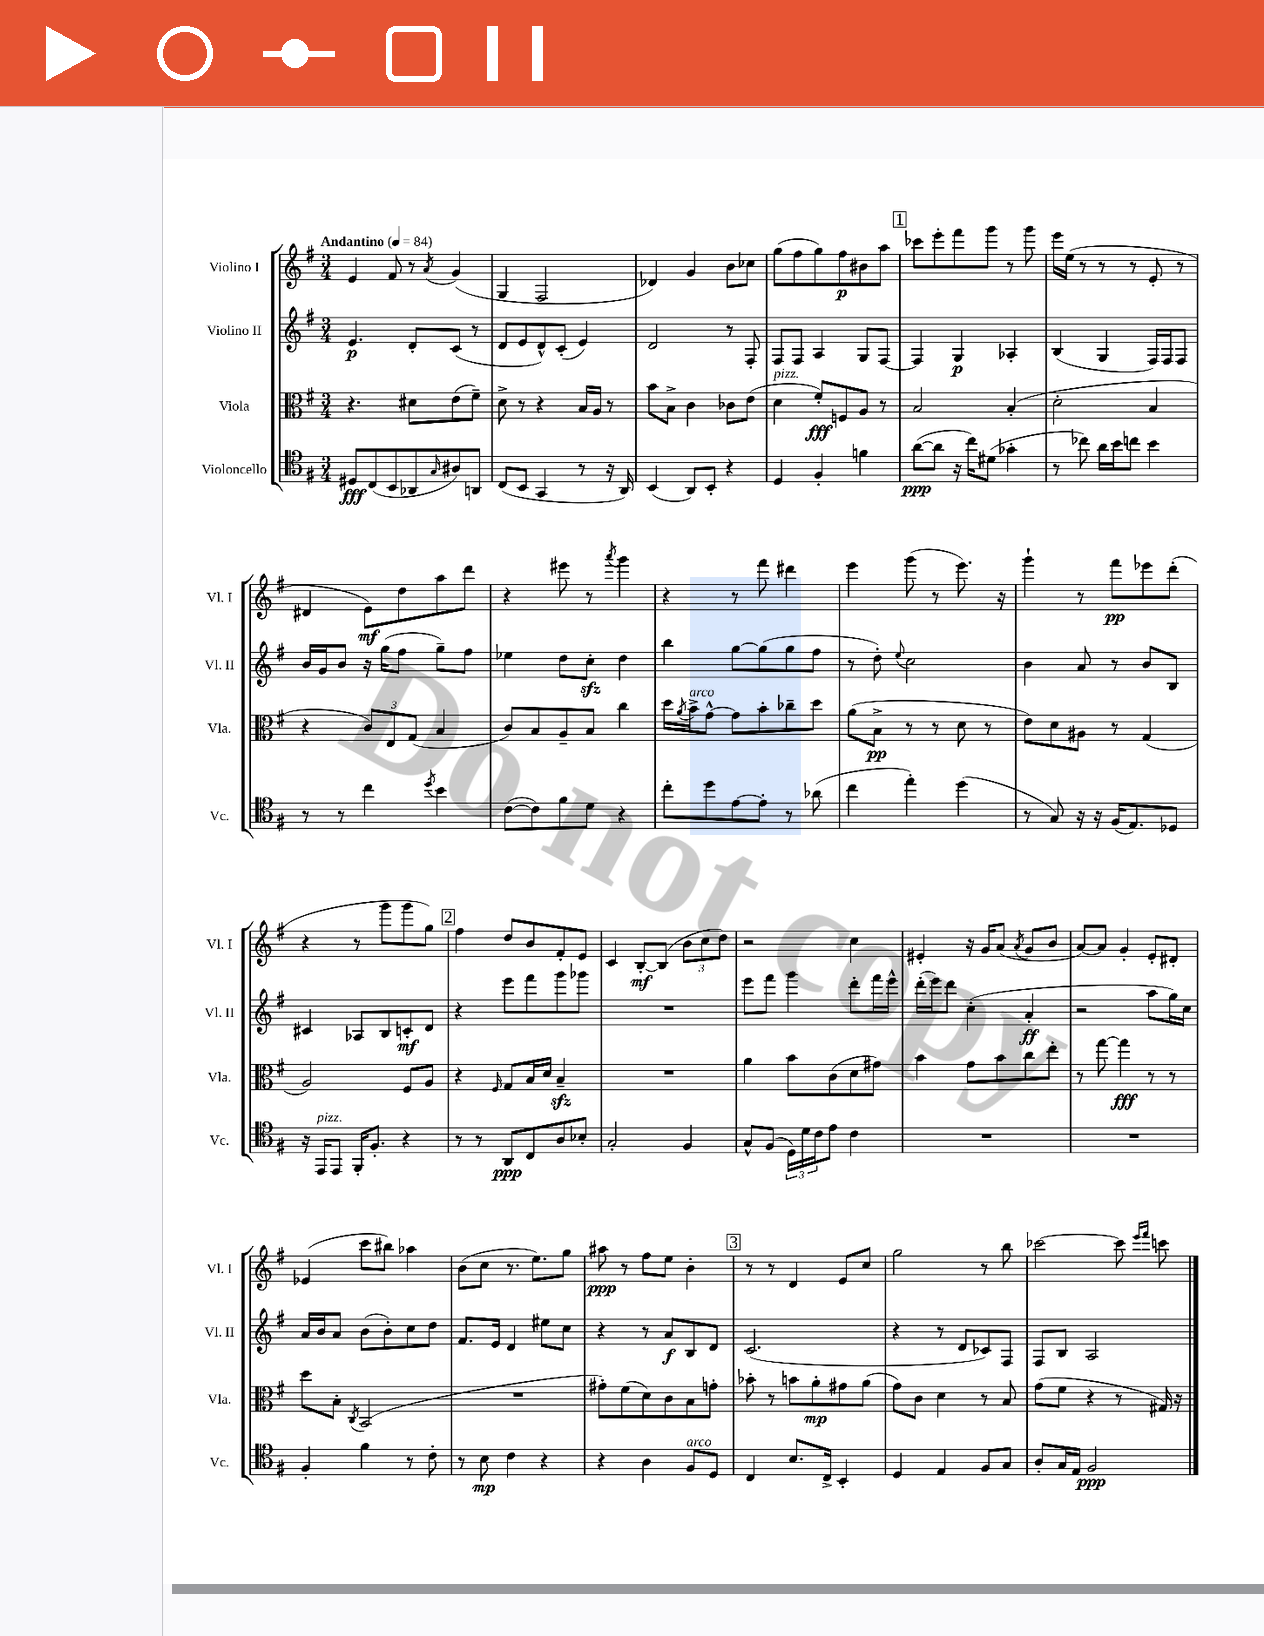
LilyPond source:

<<
\new StaffGroup <<
\new Staff = "s0" \with { instrumentName = "Violino I" shortInstrumentName = "Vl. I" } {
    \clef treble \key g \major \numericTimeSignature \time 3/4 \tempo "Andantino" 4 = 84
    e'4 fis'8 r8 \acciaccatura { a'8 } g'4( |
    g4 fis2 |
    des'4) g'4 b'8 ces''8 |
    g''8( fis''8 g''8) fis''8\p bis'8 a''8 |
    \mark \markup { \box "1" } ces'''8 e'''8-. fis'''8 g'''8 r8 g'''8 |
    e'''16 e''16( r8 r8 r8 e'8-. r8 |
    dis'4 e'8\mf) d''8 a''8 d'''8 |
    r4 eis'''8 r8 \acciaccatura { a'''8 } g'''4 |
    r4 r8 fis'''8 dis'''4 |
    e'''4 g'''8( r8 e'''8.) r16 |
    g'''4-! r8 fis'''8\pp ees'''8 d'''8-.( |
    r4 r8 g'''8 g'''8 g''8) |
    \mark \markup { \box "2" } fis''4 d''8 b'8 fis'8-. e'8 |
    c'4 b8~-.\mf b8( \tuplet 3/2 { b'8 c''8 d''8) } |
    r2 c''4 |
    eis'4-. r16 g'16 a'8( \acciaccatura { a'8 } g'8 b'8 |
    a'8~) a'8 g'4-. e'8-. dis'8-. |
    ees'4( c'''8 bis''8) aes''4 |
    b'8( c''8 r8. e''8.) g''8 |
    ais''8\ppp r8 fis''8 e''8 b'4-. |
    \mark \markup { \box "3" } r8 r8 d'4 e'8 c''8 |
    g''2 r8 b''8 |
    ces'''2~ ces'''8 \grace { e'''16 fis'''16 } c'''8 \bar "|." |
}
\new Staff = "s1" \with { instrumentName = "Violino II" shortInstrumentName = "Vl. II" } {
    \clef treble \key g \major \numericTimeSignature \time 3/4
    e'4.\p d'8-. c'8( r8 |
    d'8 e'8 d'8-^) c'8-.( e'4) |
    d'2 r8 fis8-. |
    fis8 fis8 a4 g8 fis8~ |
    \mark \markup { \box "1" } fis4 g4\p aes4-. |
    b4( g4 fis16) fis16 fis8 |
    b'16 g'16 b'8 r16 g''16( fis''8 g''8--) fis''8 |
    ees''4 d''8 c''8-.\sfz d''4 |
    b''4 g''8~ g''8( g''8 fis''8 |
    r8 d''8-.) \appoggiatura { e''8 } c''2 |
    b'4 a'8 r8 b'8 b8 |
    cis'4 aes8 b8 c'8-.\mf d'8 |
    \mark \markup { \box "2" } r4 e'''8 fis'''8 g'''8 ges'''8 |
    R2. |
    e'''8 fis'''8 g'''4 d'''8-. fis'''16 e'''16-^ |
    d'''16-.( e'''16) d'''8 c''4-.( a'4-.\ff |
    r2 a''8 g''16) c''16 |
    a'16 b'16 a'8 b'8( b'8-.) c''8 d''8 |
    fis'8. e'16 d'4 eis''8 c''8 |
    r4 r8 a'8\f b8 d'8 |
    \mark \markup { \box "3" } c'2.( |
    r4 r8 d'8 ces'8) fis8 |
    fis8 b8 a2 \bar "|." |
}
\new Staff = "s2" \with { instrumentName = "Viola" shortInstrumentName = "Vla." } {
    \clef alto \key g \major \numericTimeSignature \time 3/4
    r4. dis'8 e'8( fis'8--) |
    d'8-> r8 r4 b16 a16 r8 |
    b'8 b8-> c'4 ces'8 e'8( |
    d'4^\markup { \italic "pizz." } fis'8-.\fff) f8 a8 r8 |
    \mark \markup { \box "1" } b2 b4-.( |
    d'2-. b4 |
    r4 \tuplet 3/2 { c'8) e8 g8( } b4 |
    c'8) b8 a8-- b8 c''4 |
    d''16 \acciaccatura { a'8 } b'16->^\markup { \italic "arco" } g'8~-^ g'8 b'8-. ces''8-- d''8 |
    a'8( b8->\pp r8 r8 d'8 r8 |
    e'8) d'8 ais8 r8 g4( |
    a2) fis8 a8 |
    \mark \markup { \box "2" } r4 \grace { fis16 } g8 b16 d'16 b4--\sfz |
    R2. |
    a'4 b'8 c'8( d'8 gis'8) |
    b'4 g'8 b'8 c''8 e''8-. |
    r8 g''8~ g''4\fff r8 r8 |
    d''8 b8-. \acciaccatura { c8 } b,2( |
    R2. |
    gis'8-.) fis'8( d'8) c'8 b8 g'8-. |
    \mark \markup { \box "3" } bes'8-. r8 b'8 a'8-.\mp gis'8 a'8( |
    g'8) c'8 d'4 r8 b8 |
    g'8( fis'8 r4 r8 gis16) r16 \bar "|." |
}
\new Staff = "s3" \with { instrumentName = "Violoncello" shortInstrumentName = "Vc." } {
    \clef tenor \key g \major \numericTimeSignature \time 3/4
    dis8\fff c8( b,8 aes,8 \grace { g16 } ais8) a,8 |
    c8( b,8 g,4 r8 r16 a,16) |
    b,4( a,8) b,8-. r4 |
    d4 fis4-. f'4 |
    \mark \markup { \box "1" } a'8~\ppp( a'8 r16 c''16) dis'8( ges'4-. |
    r8 ces''8) a'16 b'16 c''8 b'4 |
    r8 r8 c''4 \acciaccatura { d''8 } b'4 |
    c'8~( c'8) fis'8 d'8 r4 |
    c''8-. d''8 e'8~ e'8-. r8 aes'8( |
    c''4 e''4-.) d''4( |
    r8 g8) r16 r16 fis16( e8.) des8 |
    r16 e,16^\markup { \italic "pizz." } e,8 fis,16-. fis8.-. r4 |
    \mark \markup { \box "2" } r8 r8 a,8\ppp c8 a8 bes8-. |
    g2-. fis4 |
    g8-^ fis8( \tuplet 3/2 { d16) d'16 c'16 } e'8 c'4 |
    R2. |
    R2. |
    fis4-. fis'4 r8 c'8-. |
    r8 b8\mp c'4 r4 |
    r4 a4 fis8^\markup { \italic "arco" } d8 |
    \mark \markup { \box "3" } c4 b8. c16-> b,4-. |
    d4 e4 fis8 g8 |
    a8-. g16 e16 fis2\ppp \bar "|." |
}
>>
>>
\layout { \context { \Score \remove "Bar_number_engraver" } }
